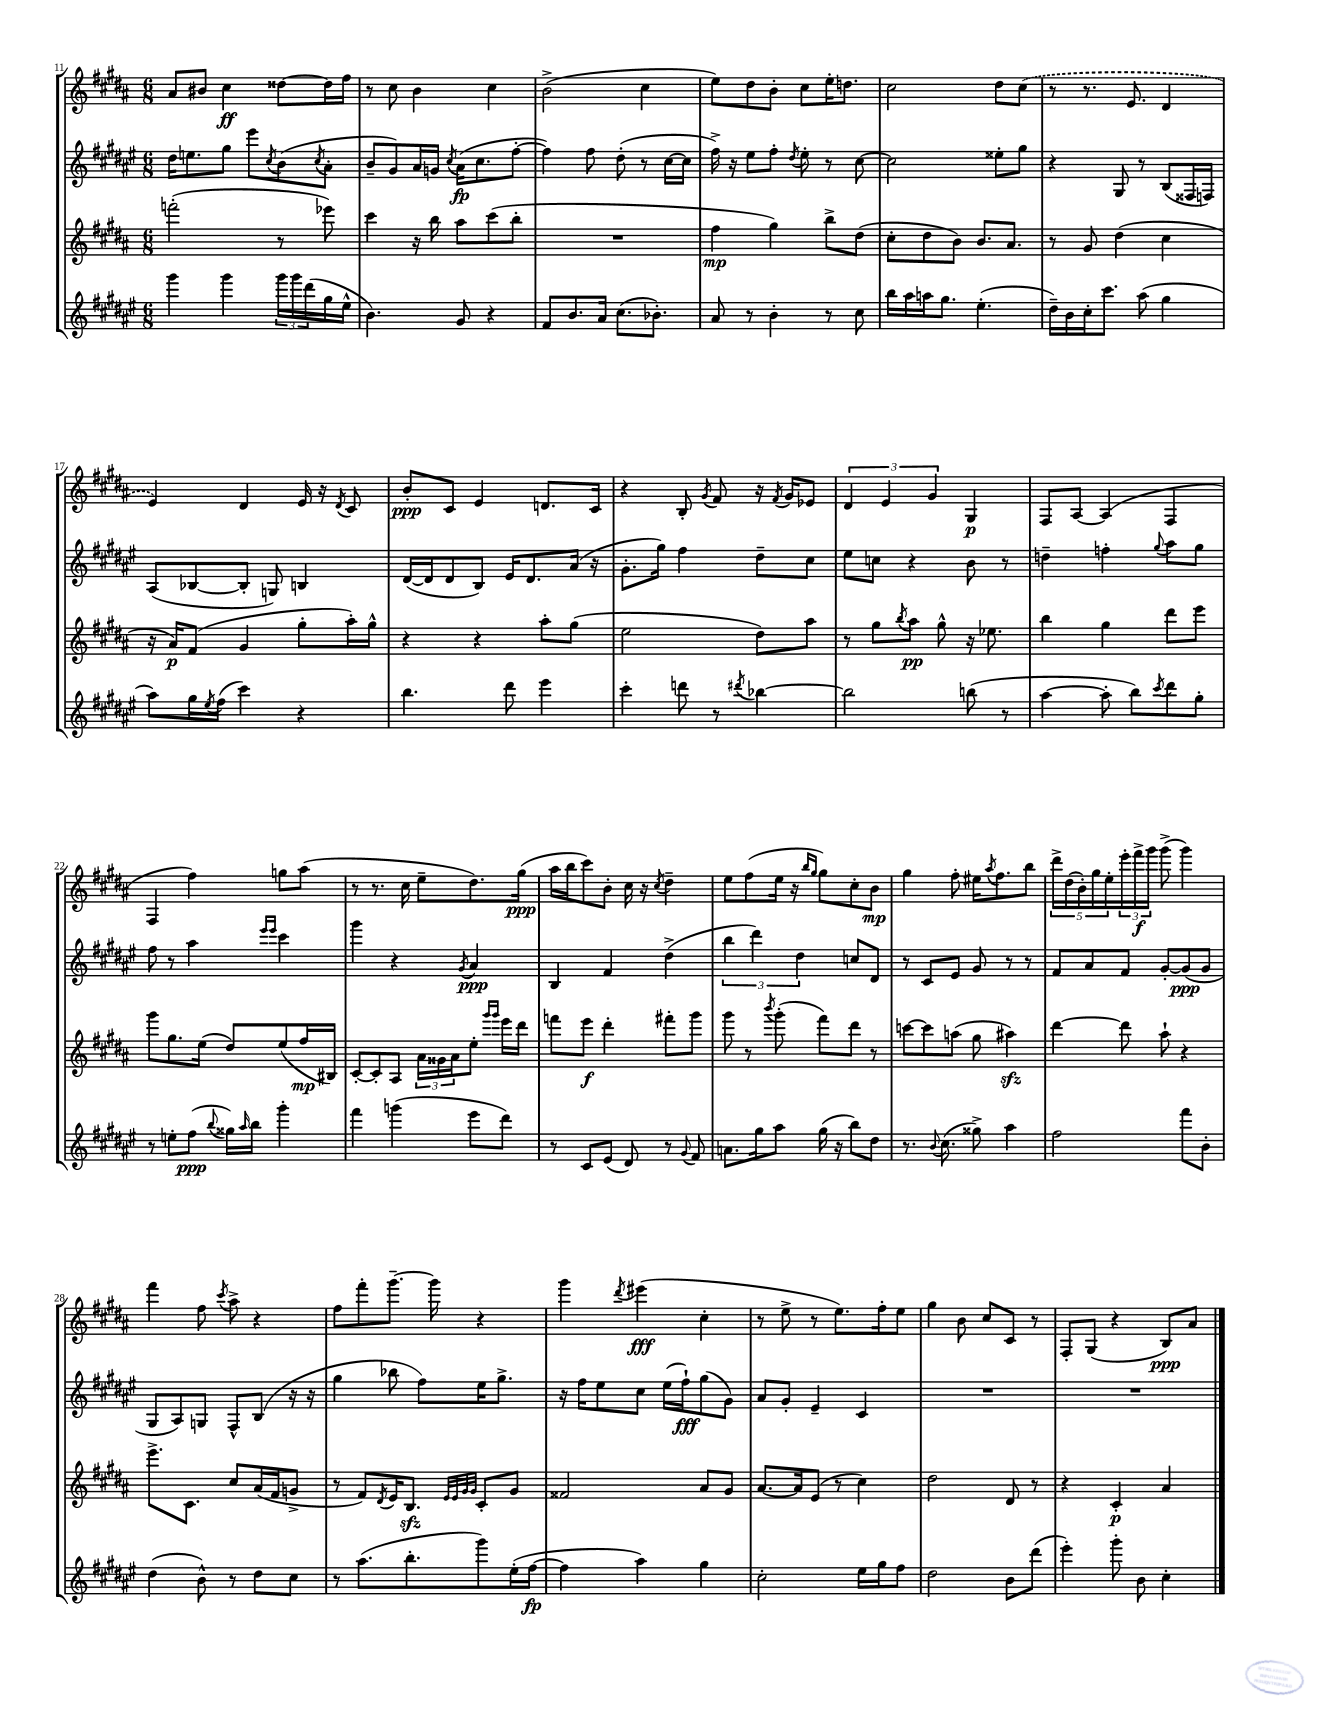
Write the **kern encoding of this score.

**kern	**dynam	**kern	**dynam	**kern	**dynam	**kern	**dynam
*part4	*part4	*part3	*part3	*part2	*part2	*part1	*part1
*staff4	*staff4	*staff3	*staff3	*staff2	*staff2	*staff1	*staff1
*clefG2	*	*clefG2	*	*clefG2	*	*clefG2	*
*k[f#c#g#d#a#e#]	*	*k[f#c#g#d#a#]	*	*k[f#c#g#d#a#e#]	*	*k[f#c#g#d#a#]	*
*M6/8	*	*M6/8	*	*M6/8	*	*M6/8	*
=11	=11	=11	=11	=11	=11	=11	=11
4ggg#\	.	(2fffn'\	.	16dd#\KL	.	8a#/L	.
.	.	.	.	8.een\	.	.	.
.	.	.	.	.	.	8b#X/J	.
4ggg#\	.	.	.	8gg#\J	.	4cc#\	ff
.	.	.	.	8eee#\L	.	.	.
.	.	.	.	8qcc#/	.	.	.
24ggg#\LL	.	8r	.	(8b\	.	[8dd##X\L	.
24ggg#\	.	.	.	.	.	.	.
(24ddd#\	.	.	.	.	.	.	.
.	.	.	.	8qcc#/	.	.	.
16gg#\	.	8eee-X\)	.	8a#'\J	.	16dd##\L]	.
16ee#^^\JJ	.	.	.	.	.	16ff#\JJ	.
=12	=12	=12	=12	=12	=12	=12	=12
4.b\)	.	4ccc#\	.	8b~/L	.	8r	.
.	.	.	.	8g#/)	.	8cc#\	.
.	.	16r	.	16a#/L	.	4b\	.
.	.	16bb\	.	16gn/JJ	.	.	.
.	.	.	.	8qcc#/	.	.	.
8g#/	.	8aa#\L	.	(16a#\KL	fp	.	.
.	.	.	.	8.cc#\	.	.	.
4r	.	(8ccc#\	.	.	.	4cc#\	.
.	.	8bb'\J	.	[8ff#'\J	.	.	.
=13	=13	=13	=13	=13	=13	=13	=13
8f#/L	.	2.r	.	4ff#\])	.	(2b^\	.
8.b/	.	.	.	.	.	.	.
.	.	.	.	8ff#\	.	.	.
16a#/Jk	.	.	.	.	.	.	.
(8.cc#\L	.	.	.	(8dd#'\	.	.	.
.	.	.	.	8r	.	4cc#\	.
8.b-X'\J)	.	.	.	.	.	.	.
.	.	.	.	[16cc#\LL	.	.	.
.	.	.	.	16cc#\JJ]	.	.	.
=14	=14	=14	=14	=14	=14	=14	=14
8a#/	.	4ff#\	mp	16ff#^\)	.	8ee\L)	.
.	.	.	.	16r	.	.	.
8r	.	.	.	8ee#\L	.	8dd#\	.
4b'\	.	4gg#\)	.	8ff#'\J	.	8b'\J	.
.	.	.	.	8qdd#/	.	.	.
.	.	.	.	8ee#'\	.	8cc#\L	.
8r	.	8bb^\L	.	8r	.	16ee'\K	.
.	.	.	.	.	.	8.ddn\J	.
8cc#\	.	(8dd#\J	.	[8cc#\	.	.	.
=15	=15	=15	=15	=15	=15	=15	=15
16bb\LL	.	8cc#'\L	.	2cc#\]	.	2cc#\	.
16aa#\	.	.	.	.	.	.	.
16aan\J	.	8dd#\	.	.	.	.	.
8.gg#\J	.	.	.	.	.	.	.
.	.	8b\J)	.	.	.	.	.
(4.ee#'\	.	8.b/L	.	.	.	.	.
.	.	.	.	8ee##X'\L	.	8dd#\L	.
.	.	8.a#/J	.	.	.	.	.
.	.	.	.	8gg#\J	.	(8cc#\J	.
=16	=16	=16	=16	=16	=16	=16	=16
16dd#~\LL)	.	8r	.	4r	.	8r	.
16b\	.	.	.	.	.	.	.
16cc#'\J	.	8g#/	.	.	.	8.r	.
8.ccc#\J	.	.	.	.	.	.	.
.	.	(4dd#\	.	8G#/	.	.	.
.	.	.	.	.	.	8.e/	.
(8aa#\	.	.	.	8r	.	.	.
4gg#\	.	4cc#\	.	(8B/L	.	4d#/	.
.	.	.	.	16F##X/L	.	.	.
.	.	.	.	16Fn/JJ)	.	.	.
!!LO:LB:g=z
=17	=17	=17	=17	=17	=17	=17	=17
8aa#\L)	.	16r	.	(8A#/L	.	4e/)	.
.	.	16a#/KL)	p	.	.	.	.
16gg#\L	.	(8f#/J	.	[8B-X/	.	.	.
8qee#/	.	.	.	.	.	.	.
(16ff#\JJ	.	.	.	.	.	.	.
4ccc#\)	.	4g#/	.	8B-'/J]	.	4d#/	.
.	.	.	.	8Gn/)	.	.	.
4r	.	8gg#'\L	.	4Bn/	.	16e/	.
.	.	.	.	.	.	16r	.
.	.	.	.	.	.	8qd#/	.
.	.	16aa#'\L)	.	.	.	8c#/	.
.	.	16gg#^^\JJ	.	.	.	.	.
=18	=18	=18	=18	=18	=18	=18	=18
4.bb\	.	4r	.	([16d#/LL	.	8b'/L	ppp
.	.	.	.	16d#/J]	.	.	.
.	.	.	.	8d#/	.	8c#/J	.
.	.	4r	.	8B/J)	.	4e/	.
8ddd#\	.	.	.	16e#/KL	.	.	.
.	.	.	.	8.d#/	.	.	.
4eee#\	.	8aa#'\L	.	.	.	8.dn/L	.
.	.	(8gg#\J	.	(16a#/Jk	.	.	.
.	.	.	.	16r	.	16c#/Jk	.
=19	=19	=19	=19	=19	=19	=19	=19
4ccc#'\	.	2ee\	.	8.g#'\L	.	4r	.
.	.	.	.	16gg#\Jk)	.	.	.
8dddn\	.	.	.	4ff#\	.	8B'/	.
.	.	.	.	.	.	8qg#/	.
8r	.	.	.	.	.	8f#/	.
8qddd#X/	.	.	.	.	.	.	.
[4bb-X\	.	8dd#\L)	.	8dd#~\L	.	16r	.
.	.	.	.	.	.	8qf#/	.
.	.	.	.	.	.	16g#/KL	.
.	.	8aa#\J	.	8cc#\J	.	8e-X/J	.
=20	=20	=20	=20	=20	=20	=20	=20
2bb-\]	.	8r	.	8ee#\L	.	6d#/	.
.	.	8gg#\L	.	8ccn\J	.	.	.
.	.	.	.	.	.	6e/	.
.	.	8qbb/	.	.	.	.	.
.	.	8aa#\J	pp	4r	.	.	.
.	.	.	.	.	.	6g#/	.
.	.	8gg#^^\	.	.	.	.	.
(8bbn\	.	16r	.	8b\	.	4G#/	p
.	.	8.ee-X\	.	.	.	.	.
8r	.	.	.	8r	.	.	.
=21	=21	=21	=21	=21	=21	=21	=21
[4aa#\	.	4bb\	.	4ddn~\	.	8F#/L	.
.	.	.	.	.	.	[8A#/J	.
8aa#'\]	.	4gg#\	.	4ffn'\	.	(4A#/]	.
8bb\L)	.	.	.	.	.	.	.
8qccc#/	.	.	.	8qqgg#/	.	.	.
8ddd#\	.	8ddd#\L	.	8aa#\L	.	4F#/	.
8gg#'\J	.	8eee\J	.	8gg#\J	.	.	.
!!LO:LB:g=z
=22	=22	=22	=22	=22	=22	=22	=22
8r	.	8ggg#\L	.	8ff#\	.	4F#/	.
8een'\L	.	8.gg#\	.	8r	.	.	.
(8ff#\J	ppp	.	.	4aa#\	.	4ff#\)	.
.	.	(16ee\Jk	.	.	.	.	.
8qqbb/	.	.	.	.	.	.	.
16gg##X\LL)	.	8dd#/L)	.	.	.	.	.
16qqaa#/	.	.	.	.	.	.	.
16bb\JJ	.	.	.	.	.	.	.
.	.	.	.	16qqeee#/LL	.	.	.
.	.	.	.	16qqeee#/JJ	.	.	.
4ggg#'\	.	(8ee/	.	4ccc#\	.	8ggn\L	.
.	.	16ff#/L	mp	.	.	(8aa#\J	.
.	.	16B#X/JJ)	.	.	.	.	.
=23	=23	=23	=23	=23	=23	=23	=23
4fff#\	.	[8c#'/L	.	4ggg#\	.	8r	.
.	.	8c#'/]	.	.	.	8.r	.
(4gggn\	.	8A#/J	.	4r	.	.	.
.	.	.	.	.	.	16cc#\	.
.	.	24a#\LL	.	.	.	8ee~\L	.
.	.	24g##X\	.	.	.	.	.
.	.	24a#\J	.	.	.	.	.
.	.	.	.	8qg#/	.	.	.
8eee#\L	.	8ee'\J	.	4a#/	ppp	8.dd#\)	.
.	.	16qqggg#/LL	.	.	.	.	.
.	.	16qqggg#/JJ	.	.	.	.	.
8ddd#\J)	.	16eee\LL	.	.	.	.	.
.	.	16ddd#\JJ	.	.	.	(16gg#\Jk	ppp
=24	=24	=24	=24	=24	=24	=24	=24
8r	.	8fffn\L	.	4B/	.	16aa#\LL	.
.	.	.	.	.	.	16bb\J	.
8c#/L	.	8eee\J	f	.	.	8ccc#\)	.
(8e#/J	.	4ddd#'\	.	4f#/	.	8b'\J	.
8d#/)	.	.	.	.	.	16cc#\	.
.	.	.	.	.	.	16r	.
.	.	.	.	.	.	8qcc#/	.
8r	.	8fff#X'\L	.	(4dd#^\	.	4dd#~\	.
8qqg#/	.	.	.	.	.	.	.
8f#/	.	8ggg#\J	.	.	.	.	.
=25	=25	=25	=25	=25	=25	=25	=25
8.an\L	.	8ggg#\	.	6bb\	.	8ee\L	.
.	.	8r	.	.	.	(8ff#\	.
.	.	.	.	6ddd#\)	.	.	.
16gg#\k	.	.	.	.	.	.	.
.	.	8qbbb/	.	.	.	.	.
8aa#\J	.	(8ggg#'\	.	.	.	16ee\Jk	.
.	.	.	.	.	.	16r	.
.	.	.	.	6dd#\	.	.	.
.	.	.	.	.	.	16qqbb/LL	.
.	.	.	.	.	.	16qqgg#/JJ	.
(16gg#\	.	8fff#\L)	.	.	.	8gg#\L)	.
16r	.	.	.	.	.	.	.
8bb\L)	.	8ddd#\J	.	8ccn/L	.	8cc#'\	.
8dd#\J	.	8r	.	8d#/J	.	8b\J	mp
=26	=26	=26	=26	=26	=26	=26	=26
8.r	.	[8cccn\L	.	8r	.	4gg#\	.
.	.	8ccc\]	.	8c#/L	.	.	.
8qqb/	.	.	.	.	.	.	.
(8.cc#\	.	.	.	.	.	.	.
.	.	(8aan\J	.	8e#/J	.	8ff#'\	.
8gg##X^\)	.	8gg#\	.	8g#/	.	16ee#X\KL	.
.	.	.	.	.	.	8qaa#/	.
.	.	.	.	.	.	8.ff#\	.
4aa#\	.	4aa#Xzz\)	.	8r	.	.	.
.	.	.	.	8r	.	8bb\J	.
=27	=27	=27	=27	=27	=27	=27	=27
2ff#\	.	[4ddd#\	.	8f#/L	.	20ddd#^\LL	.
.	.	.	.	.	.	(20dd#\	.
.	.	.	.	.	.	20b'\)	.
.	.	.	.	8a#/	.	.	.
.	.	.	.	.	.	20gg#\	.
.	.	.	.	.	.	20ee'\	.
.	.	8ddd#\]	.	8f#/J	.	24eee'\	.
.	.	.	.	.	.	24fff#^\	f
.	.	.	.	.	.	24ggg#\JJ	.
.	.	8aa#`\	.	[8g#'/L	.	(8ggg#^\	.
8fff#\L	.	4r	.	(8g#/]	ppp	4ggg#\)	.
8b'\J	.	.	.	8g#/J	.	.	.
!!LO:LB:g=z
=28	=28	=28	=28	=28	=28	=28	=28
(4dd#\	.	8.eee^\L	.	8G#/L	.	4fff#\	.
.	.	.	.	8A#/)	.	.	.
.	.	8.c#\J	.	.	.	.	.
8b^^\)	.	.	.	8Gn/J	.	8ff#\	.
.	.	.	.	.	.	8qccc#/	.
8r	.	8cc#/L	.	8F#^^/L	.	8aa#^\	.
8dd#\L	.	(16a#/L	.	(8B/J	.	4r	.
.	.	16f#/J	.	.	.	.	.
8cc#\J	.	8gn^/J	.	16r	.	.	.
.	.	.	.	16r	.	.	.
=29	=29	=29	=29	=29	=29	=29	=29
8r	.	8r	.	4gg#\	.	8ff#\L	.
(8.aa#\L	.	8f#/L)	.	.	.	8fff#'\	.
.	.	8qd#/	.	.	.	.	.
.	.	16e/K	.	8bb-X\	.	[8.ggg#~\J	.
8.bb'\	.	8.Bzz/J	.	.	.	.	.
.	.	.	.	8ff#\L)	.	.	.
.	.	.	.	.	.	16ggg#\]	.
.	.	32qqe/LLL	.	.	.	.	.
.	.	32qqe/	.	.	.	.	.
.	.	32qqg#/	.	.	.	.	.
.	.	32qqg#/JJJ	.	.	.	.	.
8ggg#\)	.	8c#'/L	.	16ee#\K	.	4r	.
.	.	.	.	8.gg#^\J	.	.	.
(16ee#'\L	.	8g#/J	.	.	.	.	.
[16ff#\JJ	fp	.	.	.	.	.	.
=30	=30	=30	=30	=30	=30	=30	=30
4ff#\]	.	2f##X/	.	16r	.	4ggg#\	.
.	.	.	.	16ff#\KL	.	.	.
.	.	.	.	8ee#\	.	.	.
.	.	.	.	.	.	8qddd#/	.
4aa#\)	.	.	.	8cc#\J	.	(4eee#X\	fff
.	.	.	.	(16ee#\LL	.	.	.
.	.	.	.	16ff#`\J)	fff	.	.
4gg#\	.	8a#/L	.	(8gg#\	.	4cc#'\	.
.	.	8g#/J	.	8g#\J)	.	.	.
=31	=31	=31	=31	=31	=31	=31	=31
2cc#'\	.	[8.a#/L	.	8a#/L	.	8r	.
.	.	.	.	8g#'/J	.	8ee^\	.
.	.	16a#/k]	.	.	.	.	.
.	.	(8e/J	.	4e#~/	.	8r	.
.	.	8r	.	.	.	8.ee\L)	.
16ee#\LL	.	4cc#\)	.	4c#/	.	.	.
16gg#\J	.	.	.	.	.	16ff#'\k	.
8ff#\J	.	.	.	.	.	8ee\J	.
=32	=32	=32	=32	=32	=32	=32	=32
2dd#\	.	2dd#\	.	2.r	.	4gg#\	.
.	.	.	.	.	.	8b\	.
.	.	.	.	.	.	8cc#/L	.
8b\L	.	8d#/	.	.	.	8c#/J	.
(8ddd#\J	.	8r	.	.	.	8r	.
=33	=33	=33	=33	=33	=33	=33	=33
4eee#'\)	.	4r	.	2.r	.	8F#'/L	.
.	.	.	.	.	.	(8G#/J	.
8ggg#'\	.	4c#'/	p	.	.	4r	.
8b\	.	.	.	.	.	.	.
4cc#'\	.	4a#/	.	.	.	8B/L)	ppp
.	.	.	.	.	.	8a#/J	.
==	==	==	==	==	==	==	==
*-	*-	*-	*-	*-	*-	*-	*-
